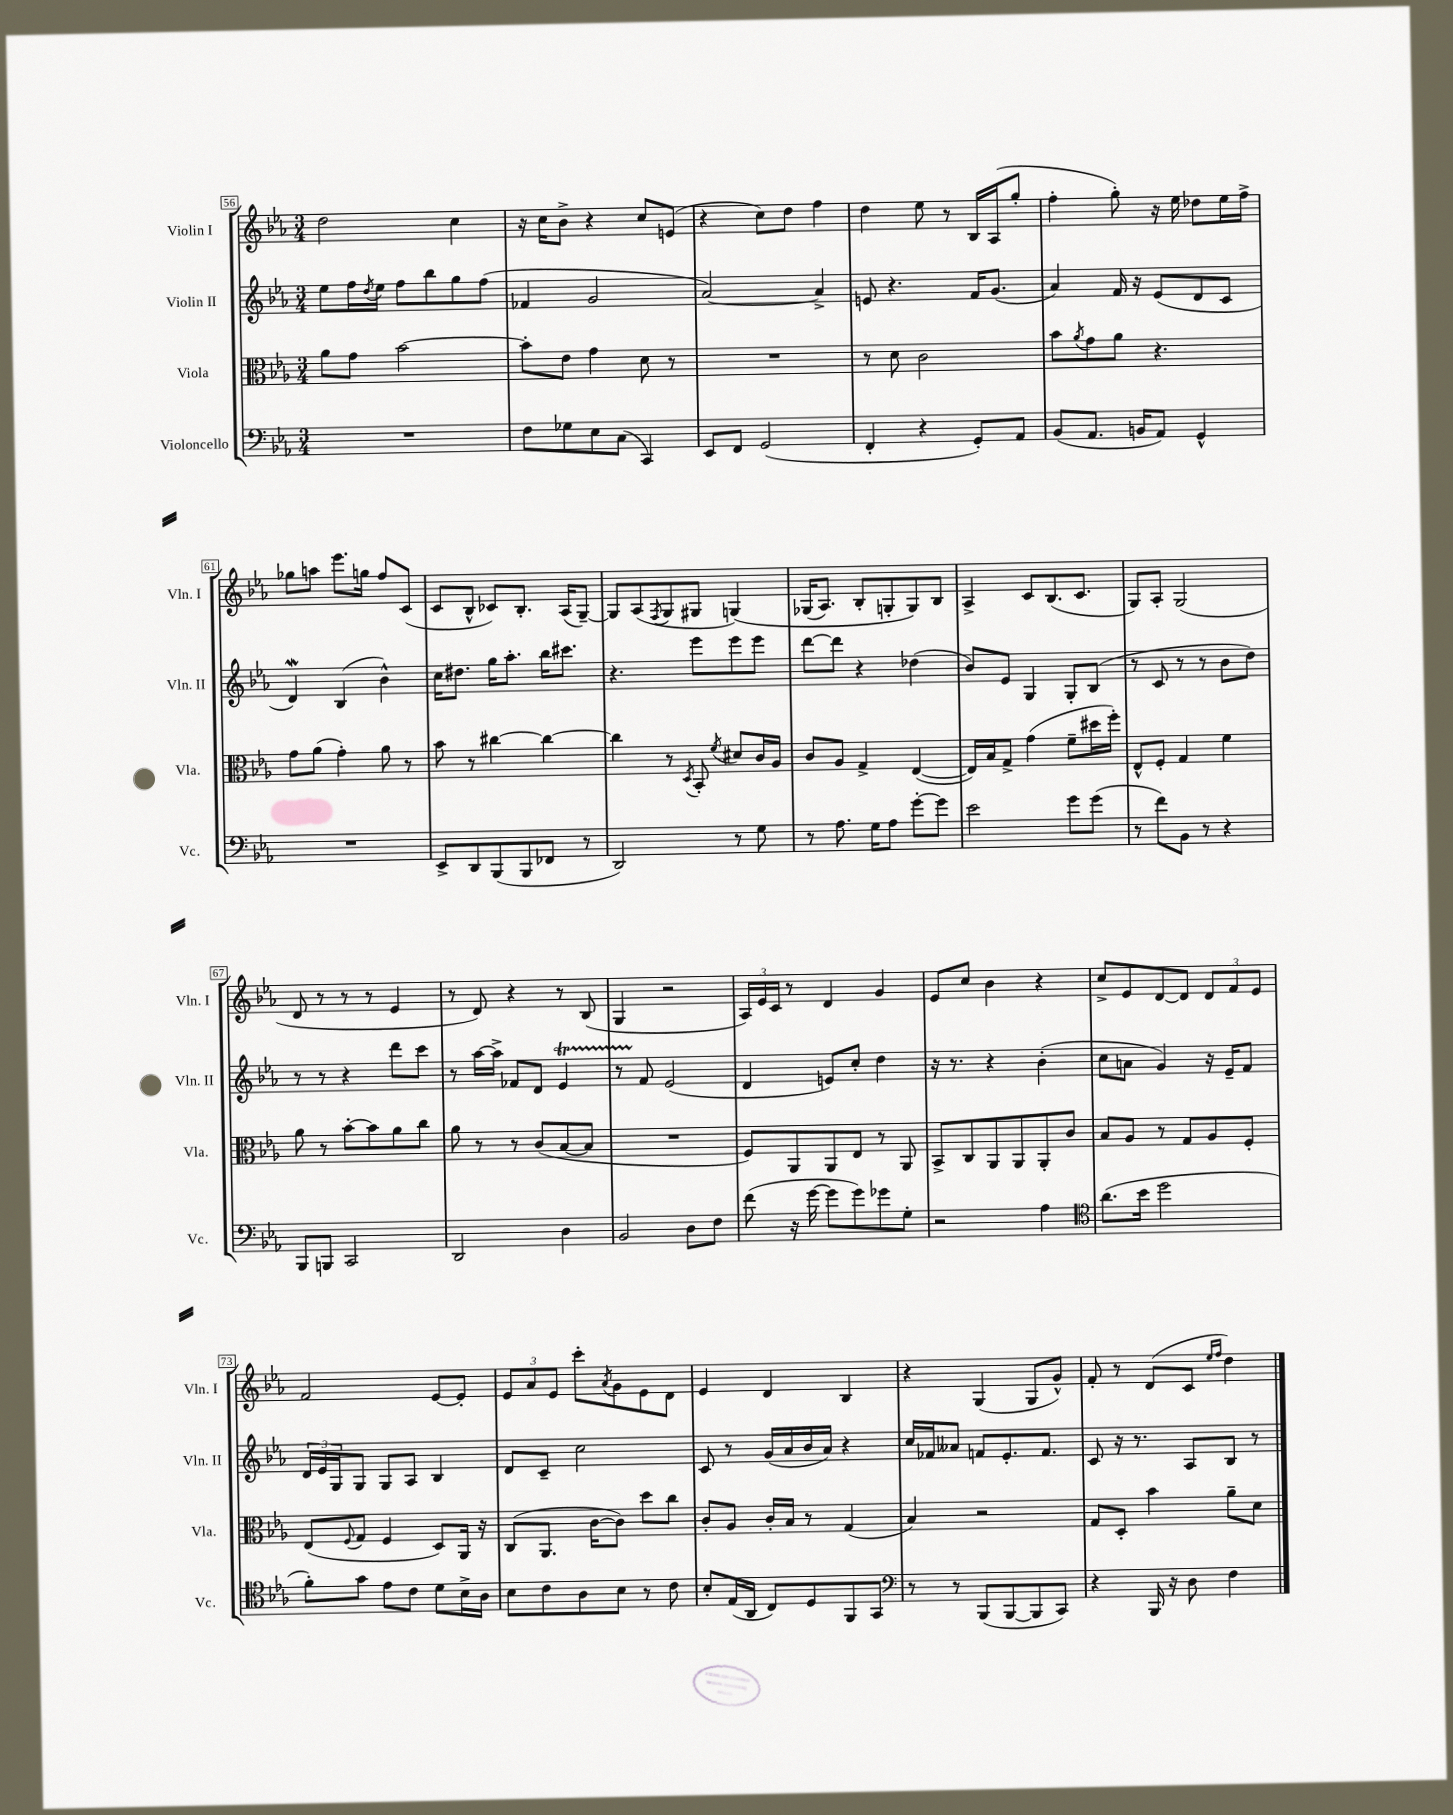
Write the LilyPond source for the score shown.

<<
\new StaffGroup <<
\new Staff = "s0" \with { instrumentName = "Violin I" shortInstrumentName = "Vln. I" } {
    \clef treble \key ees \major \numericTimeSignature \time 3/4
    d''2 c''4 |
    r16 c''16 bes'8-> r4 c''8 e'8( |
    r4 c''8) d''8 f''4 |
    d''4 ees''8 r8 bes16 aes16( g''8-. |
    f''4-. g''8-.) r16 ees''16 des''8 ees''16 f''16-> |
    ges''8 a''8 ees'''8. g''16 f''8 c'8( |
    c'8 bes8-^ ces'8) bes8.-. aes16( g8~--) |
    g8 aes8( \acciaccatura { f8 } g8 gis8 g4)\( |
    ges16( aes8.) bes8-. g8-. g8\) bes8 |
    aes4-> c'8 bes8.( c'8. |
    g8) aes8-. g2( |
    d'8 r8 r8 r8 ees'4 |
    r8 d'8) r4 r8 bes8( |
    g4 r2 |
    \tuplet 3/2 { aes16) ees'16 c'16 } r8 d'4 g'4 |
    ees'8 c''8 bes'4 r4 |
    c''8-> ees'8 d'8~ d'8 \tuplet 3/2 { d'8 f'8 ees'8 } |
    f'2 ees'8~ ees'8-. |
    \tuplet 3/2 { ees'8 aes'8 ees'8 } c'''8-. \acciaccatura { aes'8 } g'8 ees'8 d'8 |
    ees'4 d'4 bes4 |
    r4 g4( g8 g'8-^) |
    f'8-. r8 d'8( c'8 \grace { ees''16 f''16 } d''4) \bar "|." |
}
\new Staff = "s1" \with { instrumentName = "Violin II" shortInstrumentName = "Vln. II" } {
    \clef treble \key ees \major \numericTimeSignature \time 3/4
    ees''8 f''16 \acciaccatura { d''8 } ees''16 f''8 bes''8 g''8 f''8( |
    fes'4 g'2 |
    aes'2~) aes'4-> |
    e'8 r4. f'16 g'8.( |
    aes'4) f'16 r16 ees'8( d'8 c'8 |
    d'4\mordent) bes4( bes'4-^) |
    c''16 dis''8. g''16 aes''8.-. bes''16 cis'''8. |
    r4. ees'''8 ees'''8 ees'''8 |
    d'''8~ d'''8 r4 des''4( |
    bes'8) ees'8 g4 g8-. bes8( |
    r8 c'8 r8 r8 bes'8 d''8) |
    r8 r8 r4 d'''8 c'''8 |
    r8 aes''16~ aes''16-> fes'8 d'8 ees'4\startTrillSpan |
    r8 f'8\stopTrillSpan ees'2( |
    d'4 e'8) c''8-. d''4 |
    r16 r8. r4 bes'4-.( |
    c''8 a'8 g'4) r16 ees'16-- f'8 |
    \tuplet 3/2 { d'16 ees'16 g16 } g8 g8 aes8 bes4 |
    d'8 c'8-- c''2 |
    c'8 r8 g'16( aes'16 bes'16 aes'16) r4 |
    c''16 fes'16 aeses'8 f'8 ees'8.-. f'8. |
    c'8 r16 r8. aes8 bes8 r8 \bar "|." |
}
\new Staff = "s2" \with { instrumentName = "Viola" shortInstrumentName = "Vla." } {
    \clef alto \key ees \major \numericTimeSignature \time 3/4
    aes'8 g'8 bes'2~ |
    bes'8-. ees'8 g'4 d'8 r8 |
    R2. |
    r8 d'8 c'2 |
    bes'8 \acciaccatura { aes'8 } g'8 aes'8 r4. |
    g'8 aes'8( g'4-.) aes'8 r8 |
    bes'8 r8 cis''4~ cis''4~ |
    cis''4 r8 \acciaccatura { d8 } bes,8-. \acciaccatura { f'8 } dis'8 c'16 aes16 |
    c'8 aes8 g4-> ees4~( |
    ees16) bes16 g8-> g'4( f'8-- dis''16 f''16-.) |
    ees8-^ f8-. g4 f'4 |
    aes'8 r8 bes'8~-. bes'8 aes'8 c''8 |
    aes'8 r8 r8 c'8( bes8~ bes8 |
    R2. |
    f8) aes,8 aes,8 ees8 r8 aes,8 |
    bes,8-> c8 aes,8 aes,8 aes,8-. c'8 |
    bes8 aes8 r8 g8 aes8 f8-. |
    ees8( \appoggiatura { f8 } g8 f4 d8) aes,16 r16 |
    c8( aes,8. c'16~ c'8) d''8 c''8 |
    c'8-. aes8 c'16-. bes16 r8 g4( |
    bes4) r2 |
    g8 d8-. bes'4 aes'8-- d'8 \bar "|." |
}
\new Staff = "s3" \with { instrumentName = "Violoncello" shortInstrumentName = "Vc." } {
    \clef bass \key ees \major \numericTimeSignature \time 3/4
    R2. |
    f8 ges8 ees8 c8( c,4) |
    ees,8 f,8 g,2( |
    f,4-. r4 g,8-.) aes,8 |
    bes,8( aes,8. b,16 aes,8) g,4-^ |
    R2. |
    ees,8-> d,8 bes,,8( bes,,8 fes,8 r8 |
    d,2) r8 g8 |
    r8 aes8. g16 aes8 g'8~-. g'8 |
    ees'2 g'8 g'8( |
    r8 f'8) bes,8 r8 r4 |
    bes,,8 b,,8 c,2 |
    d,2 d4 |
    bes,2 d8 f8 |
    f'8( r16 g'16~ g'8 g'8) ges'8 g8-. |
    r2 aes4 |
    \clef tenor aes'8.( bes'16 d''2 |
    f'8-.) g'8 ees'8 c'8 d'8 bes16-> aes16 |
    bes8 c'8 aes8 bes8 r8 c'8 |
    bes8-. ees16( aes,16 c8) d8 f,8 g,8 |
    \clef bass r8 r8 bes,,8( bes,,8~ bes,,8 c,8) |
    r4 bes,,16 r16 d8 f4 \bar "|." |
}
>>
>>
\layout { \context { \Score currentBarNumber = #56 \override BarNumber.stencil = #(make-stencil-boxer 0.1 0.3 ly:text-interface::print) } }
